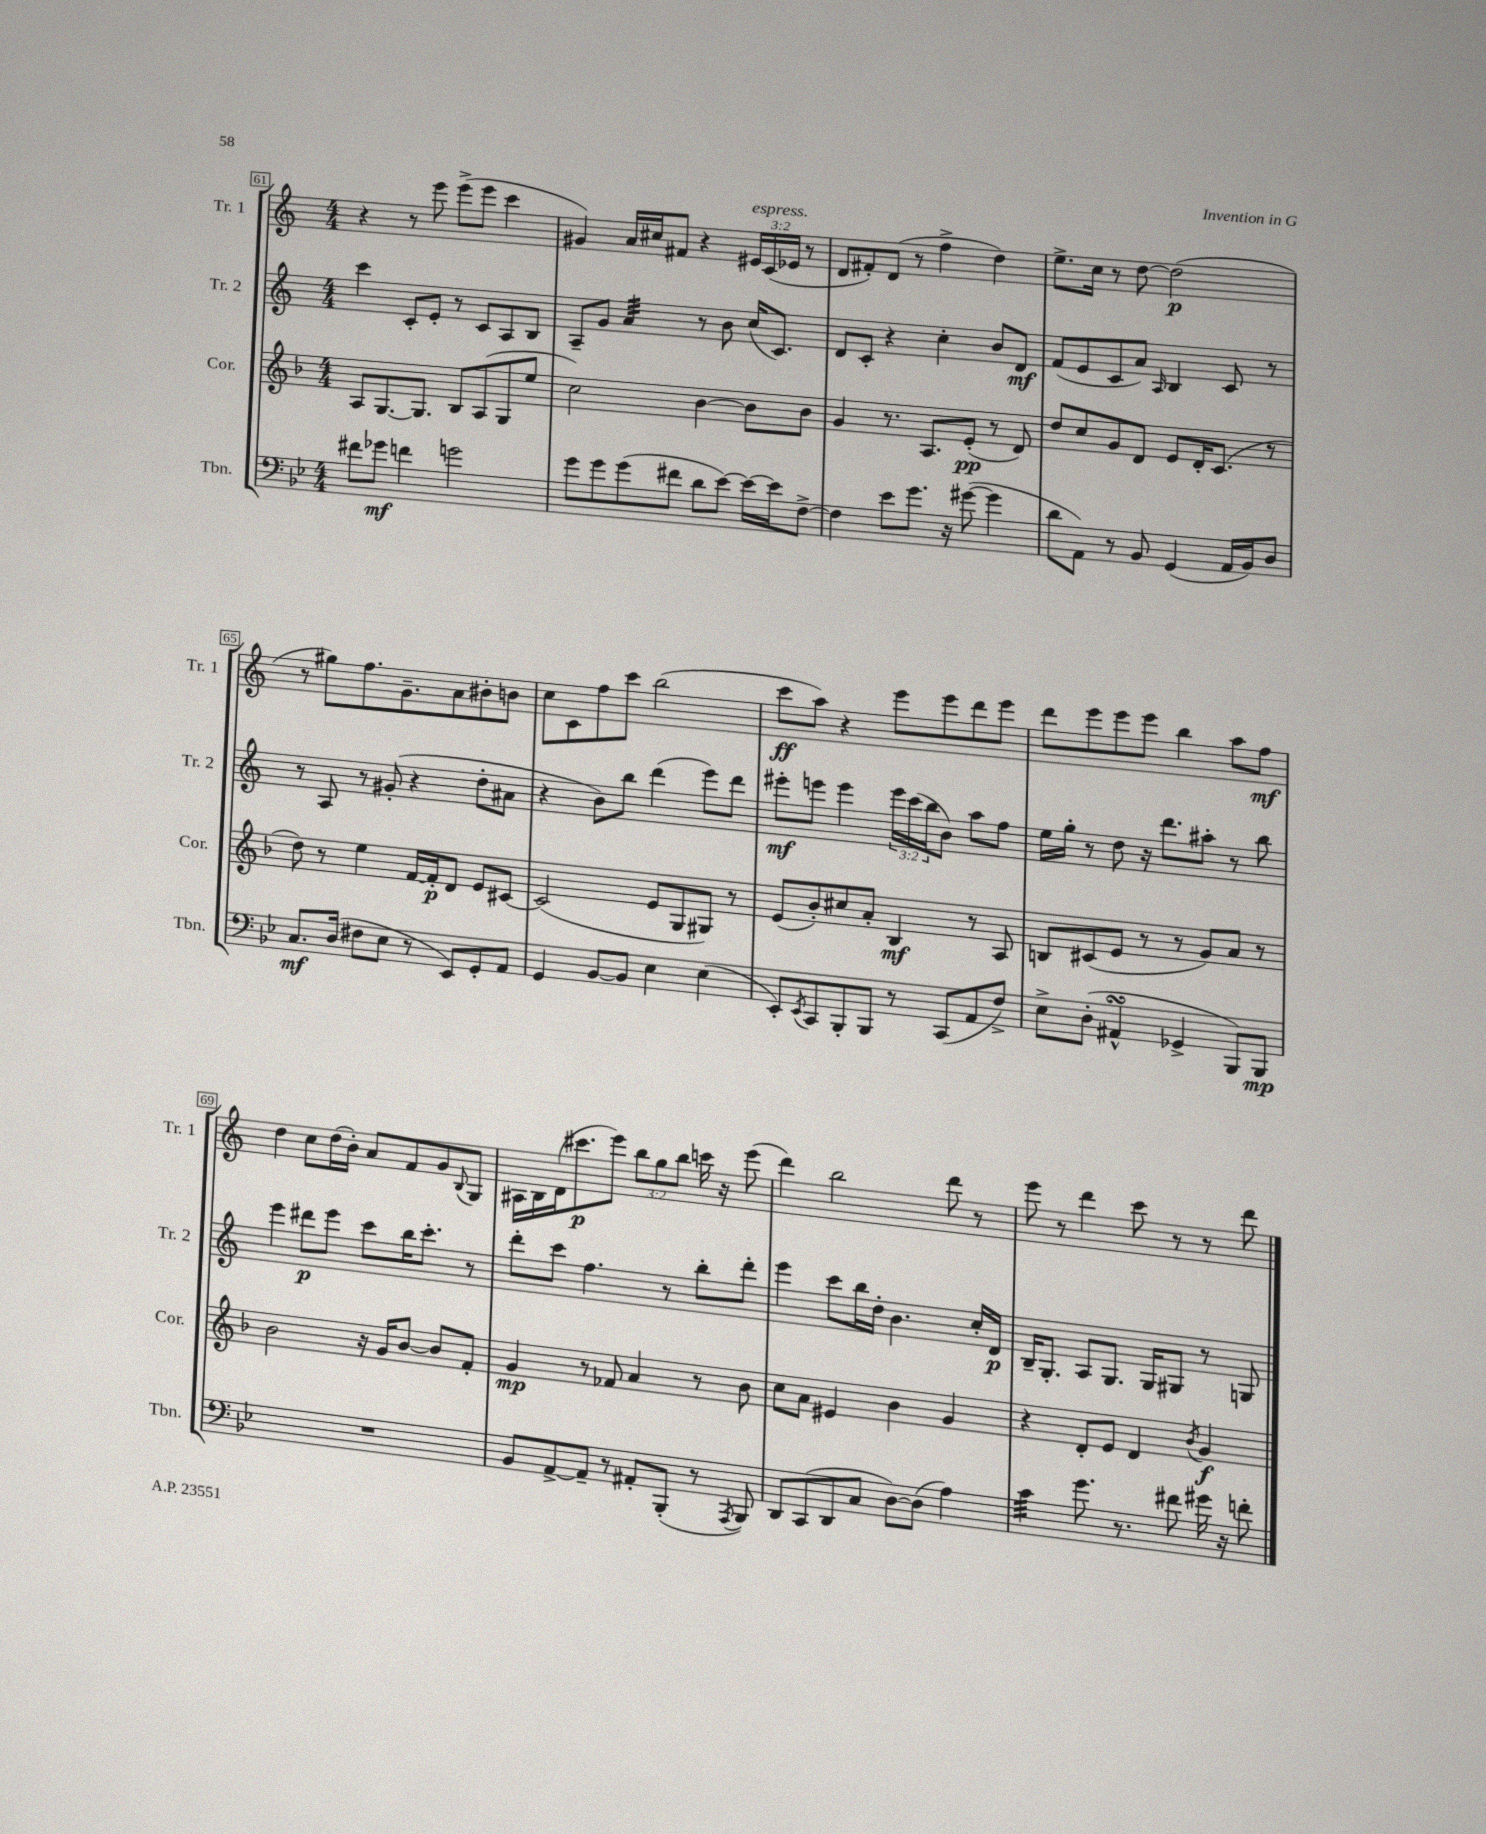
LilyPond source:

<<
\new StaffGroup <<
\new Staff = "s0" \with { instrumentName = "Tr. 1" shortInstrumentName = "Tr. 1" } {
    \clef treble \key c \major \numericTimeSignature \time 4/4 \override Staff.TupletNumber.text = #tuplet-number::calc-fraction-text
    r4 r8 e'''8 e'''8->( e'''8 c'''4 |
    gis'4) a'16 cis''16 fis'8 r4 \tuplet 3/2 { eis'16^\markup { \italic "espress." } c'16( ees'16 } r8 |
    d'8 fis'8-.) d'8( r8 f''4-> d''4) |
    e''8.-> c''16 r8 d''8~ d''2\p( |
    r8 gis''8) f''8. g'8.-- a'8 bis'8-. b'8 |
    c''8 c'8 f''8 c'''8 b''2( |
    c'''8\ff a''8) r4 e'''8 e'''8 d'''8 e'''8 |
    d'''8 e'''8 e'''8 e'''8 b''4 a''8 f''8\mf |
    d''4 c''8 d''16( b'16-.) a'8 f'8 g'8 \appoggiatura { b8 } g8 |
    ais16 b16 d'16( cis'''8.\p e'''8) \tuplet 3/2 { b''8 g''8 b''8 } c'''16 r16 e'''8( |
    d'''4) b''2 d'''8 r8 |
    e'''8 r8 d'''4 c'''8 r8 r8 d'''8 \bar "|." |
}
\new Staff = "s1" \with { instrumentName = "Tr. 2" shortInstrumentName = "Tr. 2" } {
    \clef treble \key c \major \numericTimeSignature \time 4/4 \override Staff.TupletNumber.text = #tuplet-number::calc-fraction-text
    c'''4 c'8-. e'8-. r8 c'8 a8 b8 |
    a8-- g'8 a'4:32 r8 b'8 c''16( c'8.) |
    d'8 c'8-. r4 c''4-. b'8 d'8\mf |
    f'8( e'8 c'8 a'8) \grace { a16 } b4 c'8 r8 |
    r8 a8 r8 gis'8-.( r4 d''8-. ais'8 |
    r4 b'8) b''8 d'''4( e'''8) d'''8 |
    eis'''8-.\mf e'''8 e'''4 \tuplet 3/2 { e'''16 c'''16( b''16 } b'8) a''8 f''8 |
    e''16 g''16-. r8 d''8 r16 d'''8. ais''8-. r8 b''8 |
    e'''4 dis'''8\p e'''8 c'''8 b''16 c'''8.-. r8 |
    d'''8-. c'''8 f''4. r8 b''8-. d'''8-. |
    e'''4 c'''8 b''16 d''16-. b'4. c''16-. d'16\p |
    b16-- g8.-. a8 g8. g16 gis8 r8 g8 \bar "|." |
}
\new Staff = "s2" \with { instrumentName = "Cor." shortInstrumentName = "Cor." } {
    \clef treble \key f \major \numericTimeSignature \time 4/4
    a8 g8.~ g8. bes8 a8( g8 e''8 |
    c''2) bes'4~ bes'8 bes'8 |
    g'4 r8. a8. e'8-.\pp( r8 d'8) |
    d''8 c''8 g'8 d'8 e'8 d'16-. c'8.( r8 |
    d''8) r8 e''4 f'16~ f'16-.\p d'8 e'8 cis'8~ |
    cis'2( e'8 g8 gis8) r8 |
    e'8( bes'8-.) cis''8 a'8-. bes4\mf r8 a8 |
    b8 cis'8( e'8 r8 r8 g'8) a'8 r8 |
    bes'2 r16 g'16 bes'8~ bes'8 f'8-. |
    g'4\mp r8 fes'8 a'4 r8 bes'8 |
    c''8 a'8 eis'4 bes'4 g'4 |
    r4 d'8-. e'8 d'4 \acciaccatura { bes'8 } g'4\f \bar "|." |
}
\new Staff = "s3" \with { instrumentName = "Tbn." shortInstrumentName = "Tbn." } {
    \clef bass \key bes \major \numericTimeSignature \time 4/4
    fis'8 ges'8\mf f'4 g'2 |
    g'8 g'8 g'8( fis'8 d'8 ees'8~) ees'16~ ees'16 f8~-> |
    f4 ees'8 g'8. r16 gis'8~( gis'4 |
    d'8 a,8) r8 bes,8 g,4( a,16 bes,16) d8 |
    c8.\mf d16( fis8 ees8 r8 ees,8) g,8-. a,8 |
    g,4 bes,8~ bes,8 ees4 ees4( |
    ees,8-.) \acciaccatura { ees,8 } c,8 bes,,8-. bes,,8 r8 c,8( a,8 f8->) |
    ees8-> d8-.( ais,4-^\turn ges,4-> bes,,8) bes,,8\mp |
    R1 |
    bes,8 a,8~-> a,8-- r8 ais,8-. bes,,8-.( r8 \acciaccatura { a,,8 } bes,,8) |
    d,8 c,8( d,8 c8 d8~) d8( a4) |
    c'4:32 g'8. r8. fis'8 gis'16 r16 f'8-. \bar "|." |
}
>>
>>
\layout { \context { \Score currentBarNumber = #61 \override BarNumber.stencil = #(make-stencil-boxer 0.1 0.3 ly:text-interface::print) } }
